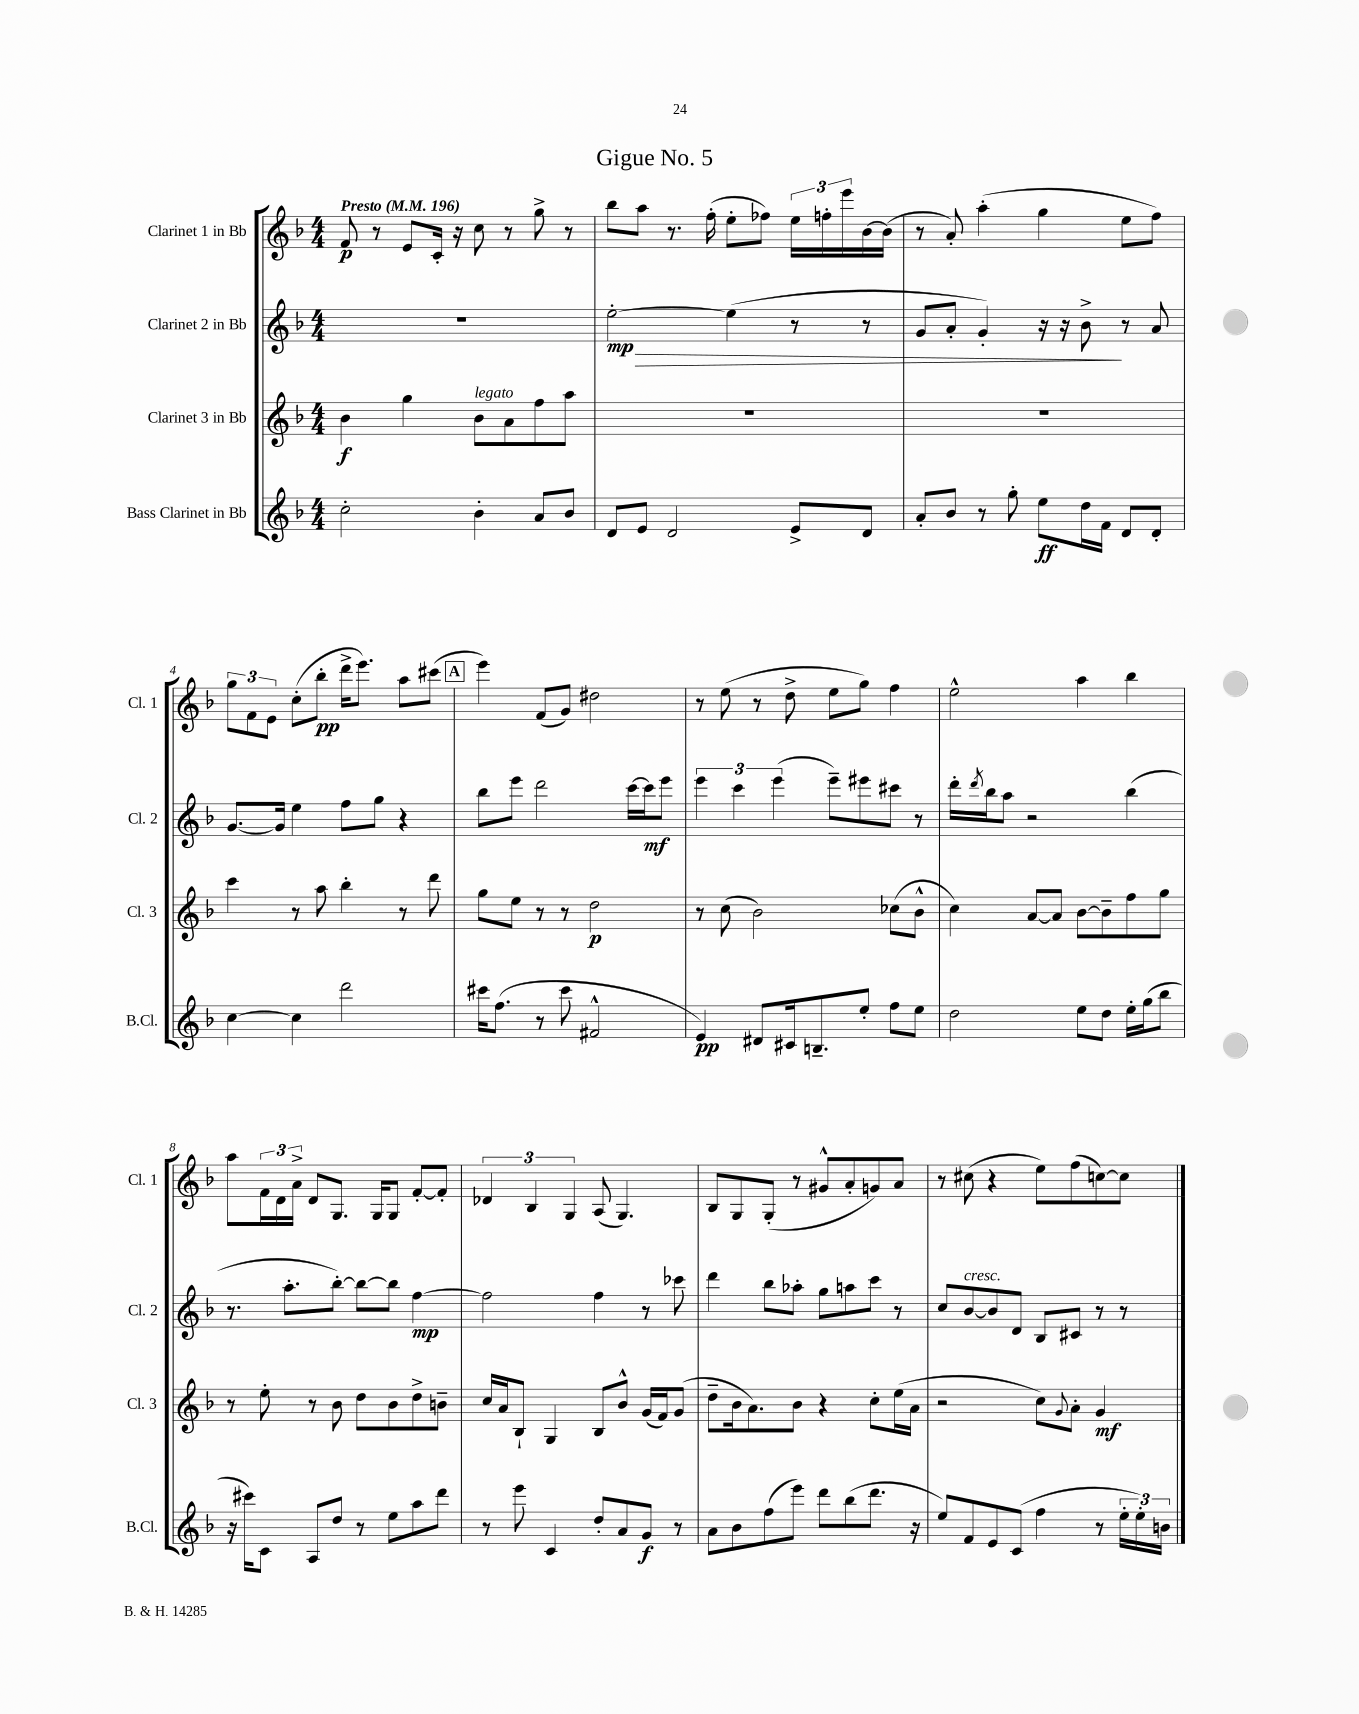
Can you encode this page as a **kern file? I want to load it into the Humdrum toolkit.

**kern	**kern	**kern	**kern
*staff4	*staff3	*staff2	*staff1
*clefG2	*clefG2	*clefG2	*clefG2
*k[b-]	*k[b-]	*k[b-]	*k[b-]
*M4/4	*M4/4	*M4/4	*M4/4
*MM196	*MM196	*MM196	*MM196
2cc'\	4b-\	1r	8f/
.	.	.	8r
.	4gg\	.	8e/L
.	.	.	16c'/Jk
.	.	.	16r
4b-'\	8b-\L	.	8cc\
.	8a\	.	8r
8a/L	8ff\	.	8gg^\
8b-/J	8aa\J	.	8r
=	=	=	=
8d/L	1r	[2ee'\	8bb-\L
8e/J	.	.	8aa\J
2d/	.	.	8.r
.	.	.	(16ff'\
.	.	(4ee\]	8ee'\L
.	.	.	8ff-\J)
8e^/L	.	8r	24ee\LL
.	.	.	24ff'\
.	.	.	24eee\
8d/J	.	8r	[16b-\
.	.	.	(16b-\]JJ
=	=	=	=
8a'/L	1r	8g/L	8r
8b-/J	.	8a'/J	8a'/)
8r	.	4g'/)	(4aa'\
8gg'\	.	.	.
8ee\L	.	16r	4gg\
.	.	16r	.
16dd\L	.	8b-^\	.
16f\JJ	.	.	.
8d/L	.	8r	8ee\L
8d'/J	.	8a/	8ff\J)
=	=	=	=
[4cc\	4ccc\	[8.g/L	12gg\L
.	.	.	12f\
.	.	.	12e\J
.	.	16g/]Jk	.
4cc\]	8r	4ee\	(8cc'\L
.	8aa\	.	8bb-'\J
2ddd\	4bb-'\	8ff\L	16ddd^\LK
.	.	.	8.eee\J)
.	.	8gg\J	.
.	8r	4r	8aa\L
.	8ddd\	.	(8ccc#\J
=	=	=	=
16ccc#\LK	8gg\L	8bb-\L	4eee\)
(8.ff\J	.	.	.
.	8ee\J	8eee\J	.
8r	8r	2ddd\	(8f/L
8ccc#\	8r	.	8g/J)
2f#^^/	2dd\	.	2dd#\
.	.	[16ccc\LL	.
.	.	16ccc\]J	.
.	.	8eee\J	.
=	=	=	=
4e/)	8r	6eee\	8r
.	(8cc\	.	(8ee\
.	.	6ccc\	.
8d#/L	2b-\)	.	8r
.	.	(6eee\	.
16c#/k	.	.	8dd^\
8.B~/	.	.	.
.	.	8eee~\L)	8ee\L
8ee'/J	.	8eee#\	8gg\J)
8ff\L	(8cc-\L	8ccc#\J	4ff\
8ee\J	8b-^^\J	8r	.
=	=	=	=
2dd\	4cc\)	16ddd'\LL	2ee^^\
.	.	8qddd/	.
.	.	16bb-\J	.
.	.	8aa\J	.
.	[8a/L	2r	.
.	8a/]J	.	.
8ee\L	[8b-\L	.	4aa\
8dd\J	8b-~\]	.	.
16ee'\LL	8ff\	(4bb-\	4bb-\
(16gg\J	.	.	.
8bb-\J	8gg\J	.	.
=	=	=	=
16r	8r	8.r	8aa\L
16ccc#\LK)	.	.	.
8c\J	8ee'\	.	24f\L
.	.	.	24d\
.	.	8.aa'\L	.
.	.	.	24a^\JJ
8A/L	8r	.	8d/L
8dd/J	8b-\	[8bb-'\J)	8.G/J
8r	8dd\L	8bb-\_L	.
.	.	.	16G/LK
8ee\L	8b-\	8bb-\]J	8G/J
8aa\	8dd^\	[4ff\	[8f'/L
8ddd\J	8b~\J	.	8f'/]J
=	=	=	=
8r	16cc/LL	2ff\]	6d-/
.	16a/J	.	.
8eee\	8B-`/J	.	.
.	.	.	6B-/
4c/	4G/	.	.
.	.	.	6G/
8dd'/L	8B-/L	4ff\	(8A/
8a/	8b-^^/J	.	4.G/)
8g/J	(16g/LL	8r	.
.	16f/J)	.	.
8r	(8g/J	8ccc-\	.
=	=	=	=
8a\L	8dd~\L	4ddd\	8B-/L
8b-\	16b-\k	.	8G/
.	8.a\)	.	.
(8ff\	.	8bb-\L	(8G'/J
8eee\J)	8b-\J	8aa-'\J	8r
8ddd\L	4r	8gg\L	8g#^^/L
(8bb-\	.	8aa\	8a'/
8.ddd\J	8cc'\L	8ccc\J	8g/)
.	(16ee\L	8r	8a/J
16r	16a\JJ	.	.
=	=	=	=
8ee/L)	2r	8cc/L	8r
8f/	.	[8b-/	(8cc#\
8e/	.	8b-/]	4r
(8c/J	.	8d/J	.
4ff\	8cc\L)	8B-/L	8ee\L)
.	8qqg/	.	.
.	8a'\J	8c#/J	(8ff\
8r	4g/	8r	[8cc\)
24ee'\LL	.	8r	8cc\]J
24ee'\)	.	.	.
24b\JJ	.	.	.
==	==	==	==
*-	*-	*-	*-
